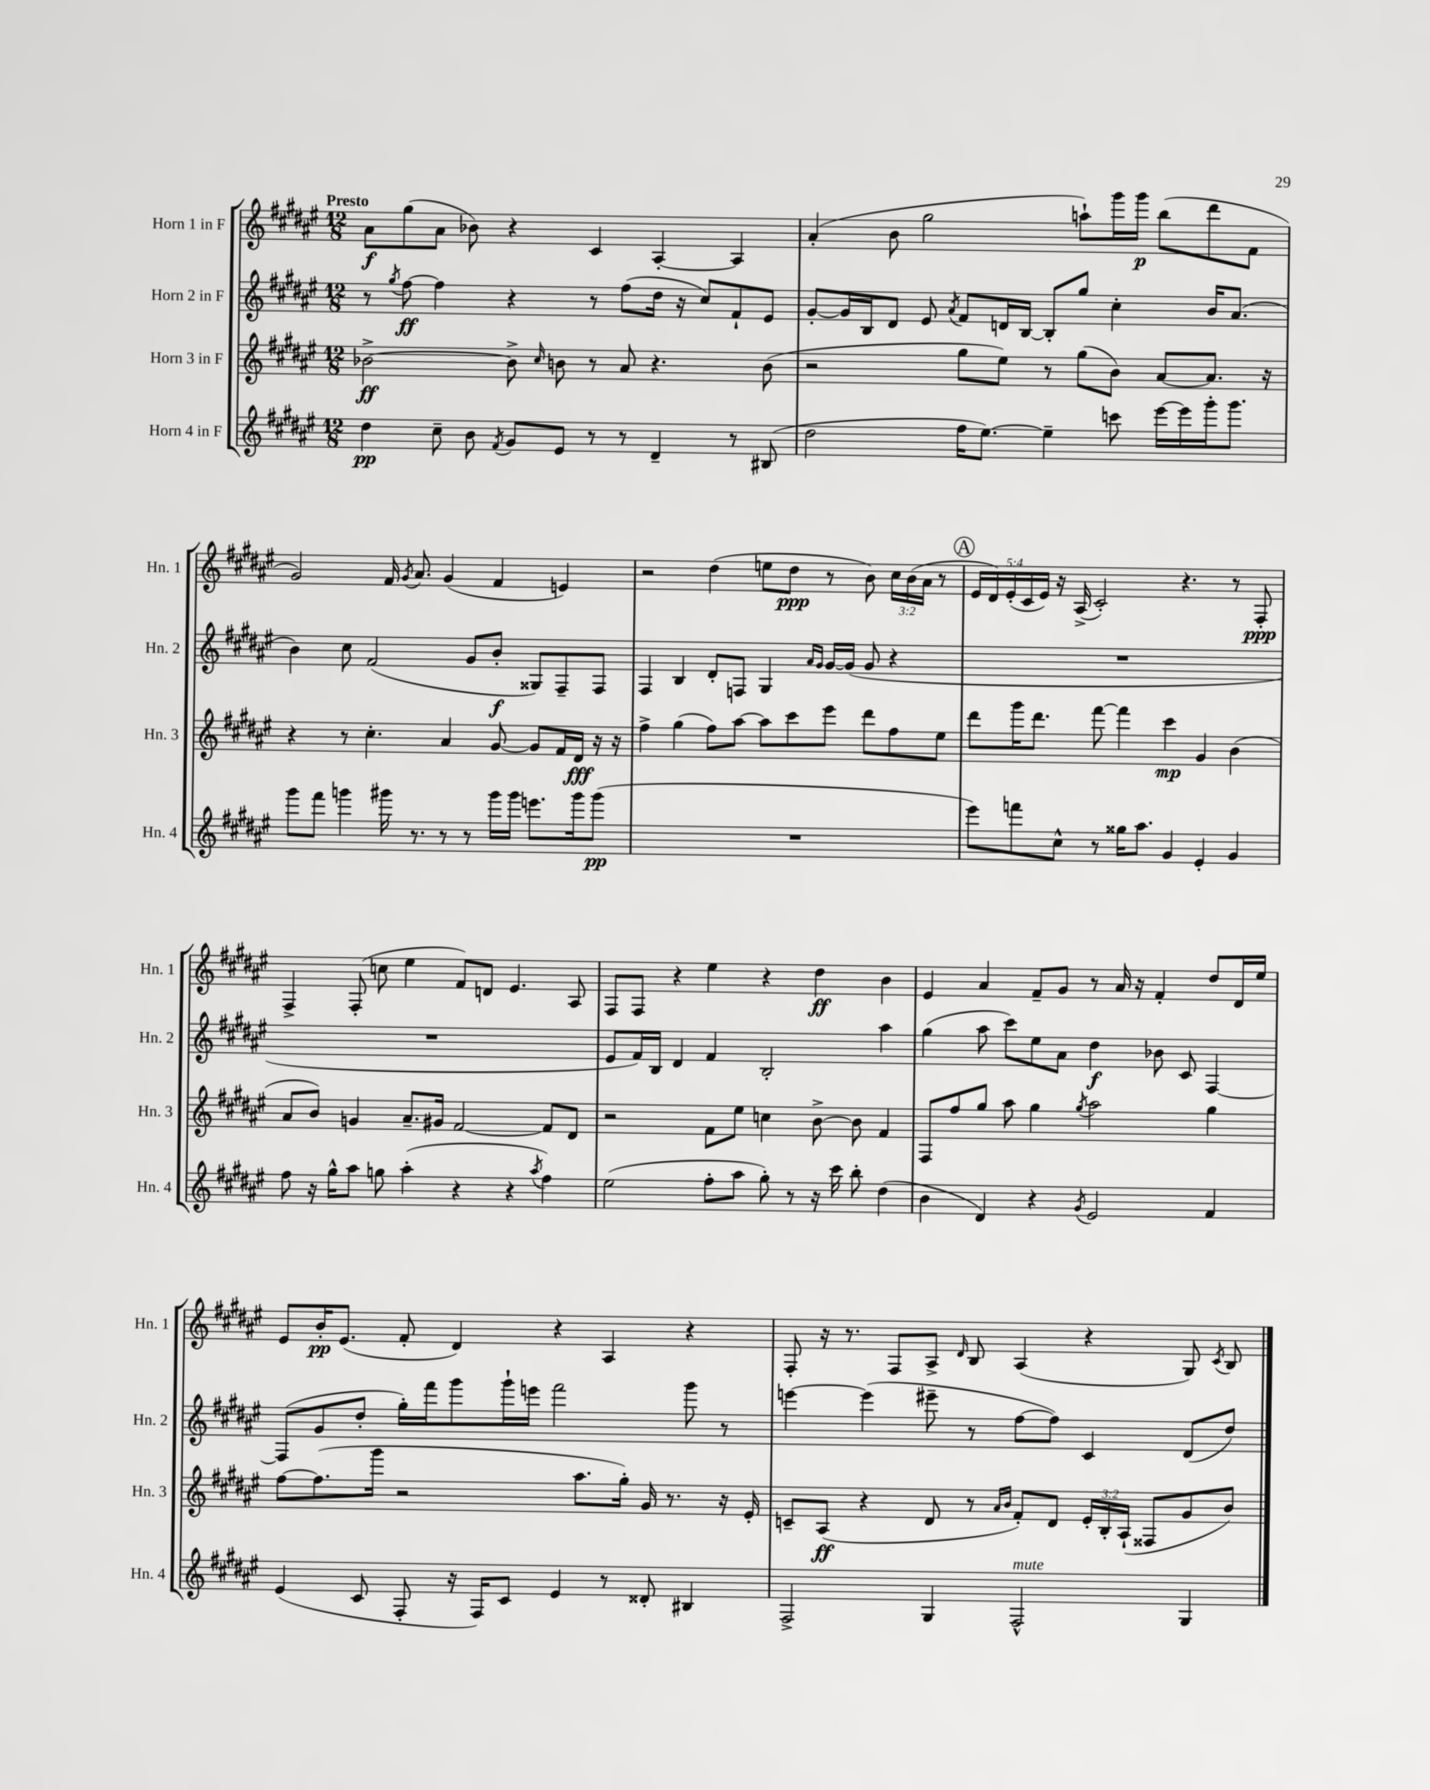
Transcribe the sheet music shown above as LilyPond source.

<<
\new StaffGroup <<
\new Staff = "s0" \with { instrumentName = "Horn 1 in F" shortInstrumentName = "Hn. 1" } {
    \clef treble \key fis \major \numericTimeSignature \time 12/8 \override Staff.TupletNumber.text = #tuplet-number::calc-fraction-text \tempo "Presto"
    \autoBeamOff ais'8[\f gis''8( ais'8] bes'8) r4 cis'4 ais4~-. ais4 |
    ais'4-.( b'8 gis''2 a''8[-!) gis'''16 gis'''16]\p b''8[( dis'''8 fis'8] |
    gis'2) fis'16 \acciaccatura { gis'8 } ais'8. gis'4( fis'4 e'4) |
    r2 dis''4( e''8[ dis''8]\ppp r8 b'8) \tuplet 3/2 { cis''16[ b'16( ais'16] } r8 |
    \mark \markup { \circle "A" } \tuplet 5/4 { eis'16[ dis'16) eis'16-.( cis'16 eis'16]) } r16 ais16->( cis'2-.) r4. r8 fis8-.\ppp |
    fis4-> fis8-.( c''8 eis''4 fis'8[) d'8] eis'4. ais8 |
    fis8[ fis8] r4 eis''4 r4 dis''4\ff b'4 |
    eis'4 ais'4 fis'8[-- gis'8] r8 ais'16 r16 fis'4-. dis''8[ dis'16 eis''16] |
    eis'8[ b'16-.\pp eis'8.]( fis'8-. dis'4) r4 ais4 r4 |
    fis8-. r16 r8. fis8[ ais8]-> \grace { dis'16 } b8 ais4( r4 gis8) \acciaccatura { cis'8 } b8 \bar "|." |
}
\new Staff = "s1" \with { instrumentName = "Horn 2 in F" shortInstrumentName = "Hn. 2" } {
    \clef treble \key fis \major \numericTimeSignature \time 12/8
    \autoBeamOff r8 \acciaccatura { gis''8 } fis''8~\ff fis''4 r4 r8 fis''8[( dis''16] r16 cis''8[) fis'8-! eis'8] |
    gis'8[~-. gis'16 b16 dis'8] eis'8 \acciaccatura { ais'8 } fis'8[ d'16 b16]~ b8[-. gis''8] cis''4-. b'16[ ais'8.]( |
    b'4) cis''8 fis'2( gis'8[ b'8]-.\f gisis8[) fis8-- fis8] |
    fis4 b4 dis'8[-. f8] gis4 \grace { ais'16[ gis'16] } gis'16[~ gis'16]( gis'8 r4 |
    \mark \markup { \circle "A" } R1. |
    R1. |
    eis'8[ fis'16) b16] dis'4 fis'4 b2-. ais''4 |
    gis''4( ais''8 cis'''8[) eis''8 ais'8] dis''4\f bes'8 cis'8 fis4~ |
    fis8[( gis'8 dis''8]-. gis''16[-.) fis'''16 gis'''8 gis'''16-! e'''16] fis'''2 gis'''8 r8 |
    e'''4~ e'''4( eis'''8-- r8 fis''8[~ fis''8]) cis'4 dis'8[( dis''8]) \bar "|." |
}
\new Staff = "s2" \with { instrumentName = "Horn 3 in F" shortInstrumentName = "Hn. 3" } {
    \clef treble \key fis \major \numericTimeSignature \time 12/8 \override Staff.TupletNumber.text = #tuplet-number::calc-fraction-text
    \autoBeamOff bes'2~->\ff bes'8-> \grace { cis''16 } b'8 r8 ais'8 r4. b'8( |
    r2 gis''8[ eis''8]) r8 gis''8[( b'8]) ais'8[~ ais'8.] r16 |
    r4 r8 cis''4.-. ais'4 gis'8~ gis'8[ fis'16 dis'16]\fff r16 r16 |
    fis''4-> gis''4( fis''8[) ais''8]~ ais''8[ cis'''8 eis'''8] dis'''8[ fis''8 eis''8] |
    \mark \markup { \circle "A" } dis'''8[ gis'''16 dis'''8.] fis'''8~ fis'''4 cis'''4\mp gis'4 b'4( |
    ais'8[ b'8]) g'4 ais'8.[-- gis'16] fis'2~ fis'8[ dis'8] |
    r2 fis'8[ eis''8] c''4 b'8~-> b'8 fis'4 |
    fis8[ fis''8 gis''8] ais''8 gis''4 \acciaccatura { gis''8 } ais''2 gis''4 |
    fis''8[~ fis''8.( gis'''16] r2 ais''8.[ gis''16]-.) gis'16 r8. r16 eis'16-. |
    c'8[-- ais8]\ff( r4 dis'8 r8 \grace { ais'16[ b'16] } fis'8[-.) dis'8] \tuplet 3/2 { eis'16[-. b16-. ais16]-!( } fisis8[ gis'8 b'8]) \bar "|." |
}
\new Staff = "s3" \with { instrumentName = "Horn 4 in F" shortInstrumentName = "Hn. 4" } {
    \clef treble \key fis \major \numericTimeSignature \time 12/8
    \autoBeamOff dis''4\pp cis''8-- b'8 \acciaccatura { fis'8 } gis'8[ eis'8] r8 r8 dis'4-- r8 bis8( |
    dis''2 fis''16[ eis''8.]~) eis''4-- c'''8 eis'''16[~ eis'''16 gis'''16-. gis'''8.] |
    gis'''8[ fis'''8] g'''4 gis'''16 r8. r8 r8 gis'''16[ gis'''16] e'''8.[ gis'''16 gis'''8]\pp( |
    R1. |
    \mark \markup { \circle "A" } eis'''8[) f'''8 cis''8]-^ r8 gisis''16[ ais''8.] gis'4 eis'4-. gis'4 |
    fis''8 r16 gis''16[-^ ais''8] g''8 ais''4-.( r4 r4 \acciaccatura { ais''8 } fis''4) |
    eis''2( fis''8[-. ais''8] gis''8-.) r8 r16 cis'''16 b''8-. dis''4( |
    b'4 dis'4) r4 \acciaccatura { gis'8 } eis'2 fis'4 |
    eis'4( cis'8 fis8-. r16 fis16[) cis'8] eis'4 r8 disis'8-. bis4 |
    fis2-> gis4 fis2-^^\markup { \italic "mute" } gis4 \bar "|." |
}
>>
>>
\layout { \context { \Score \remove "Bar_number_engraver" } }
